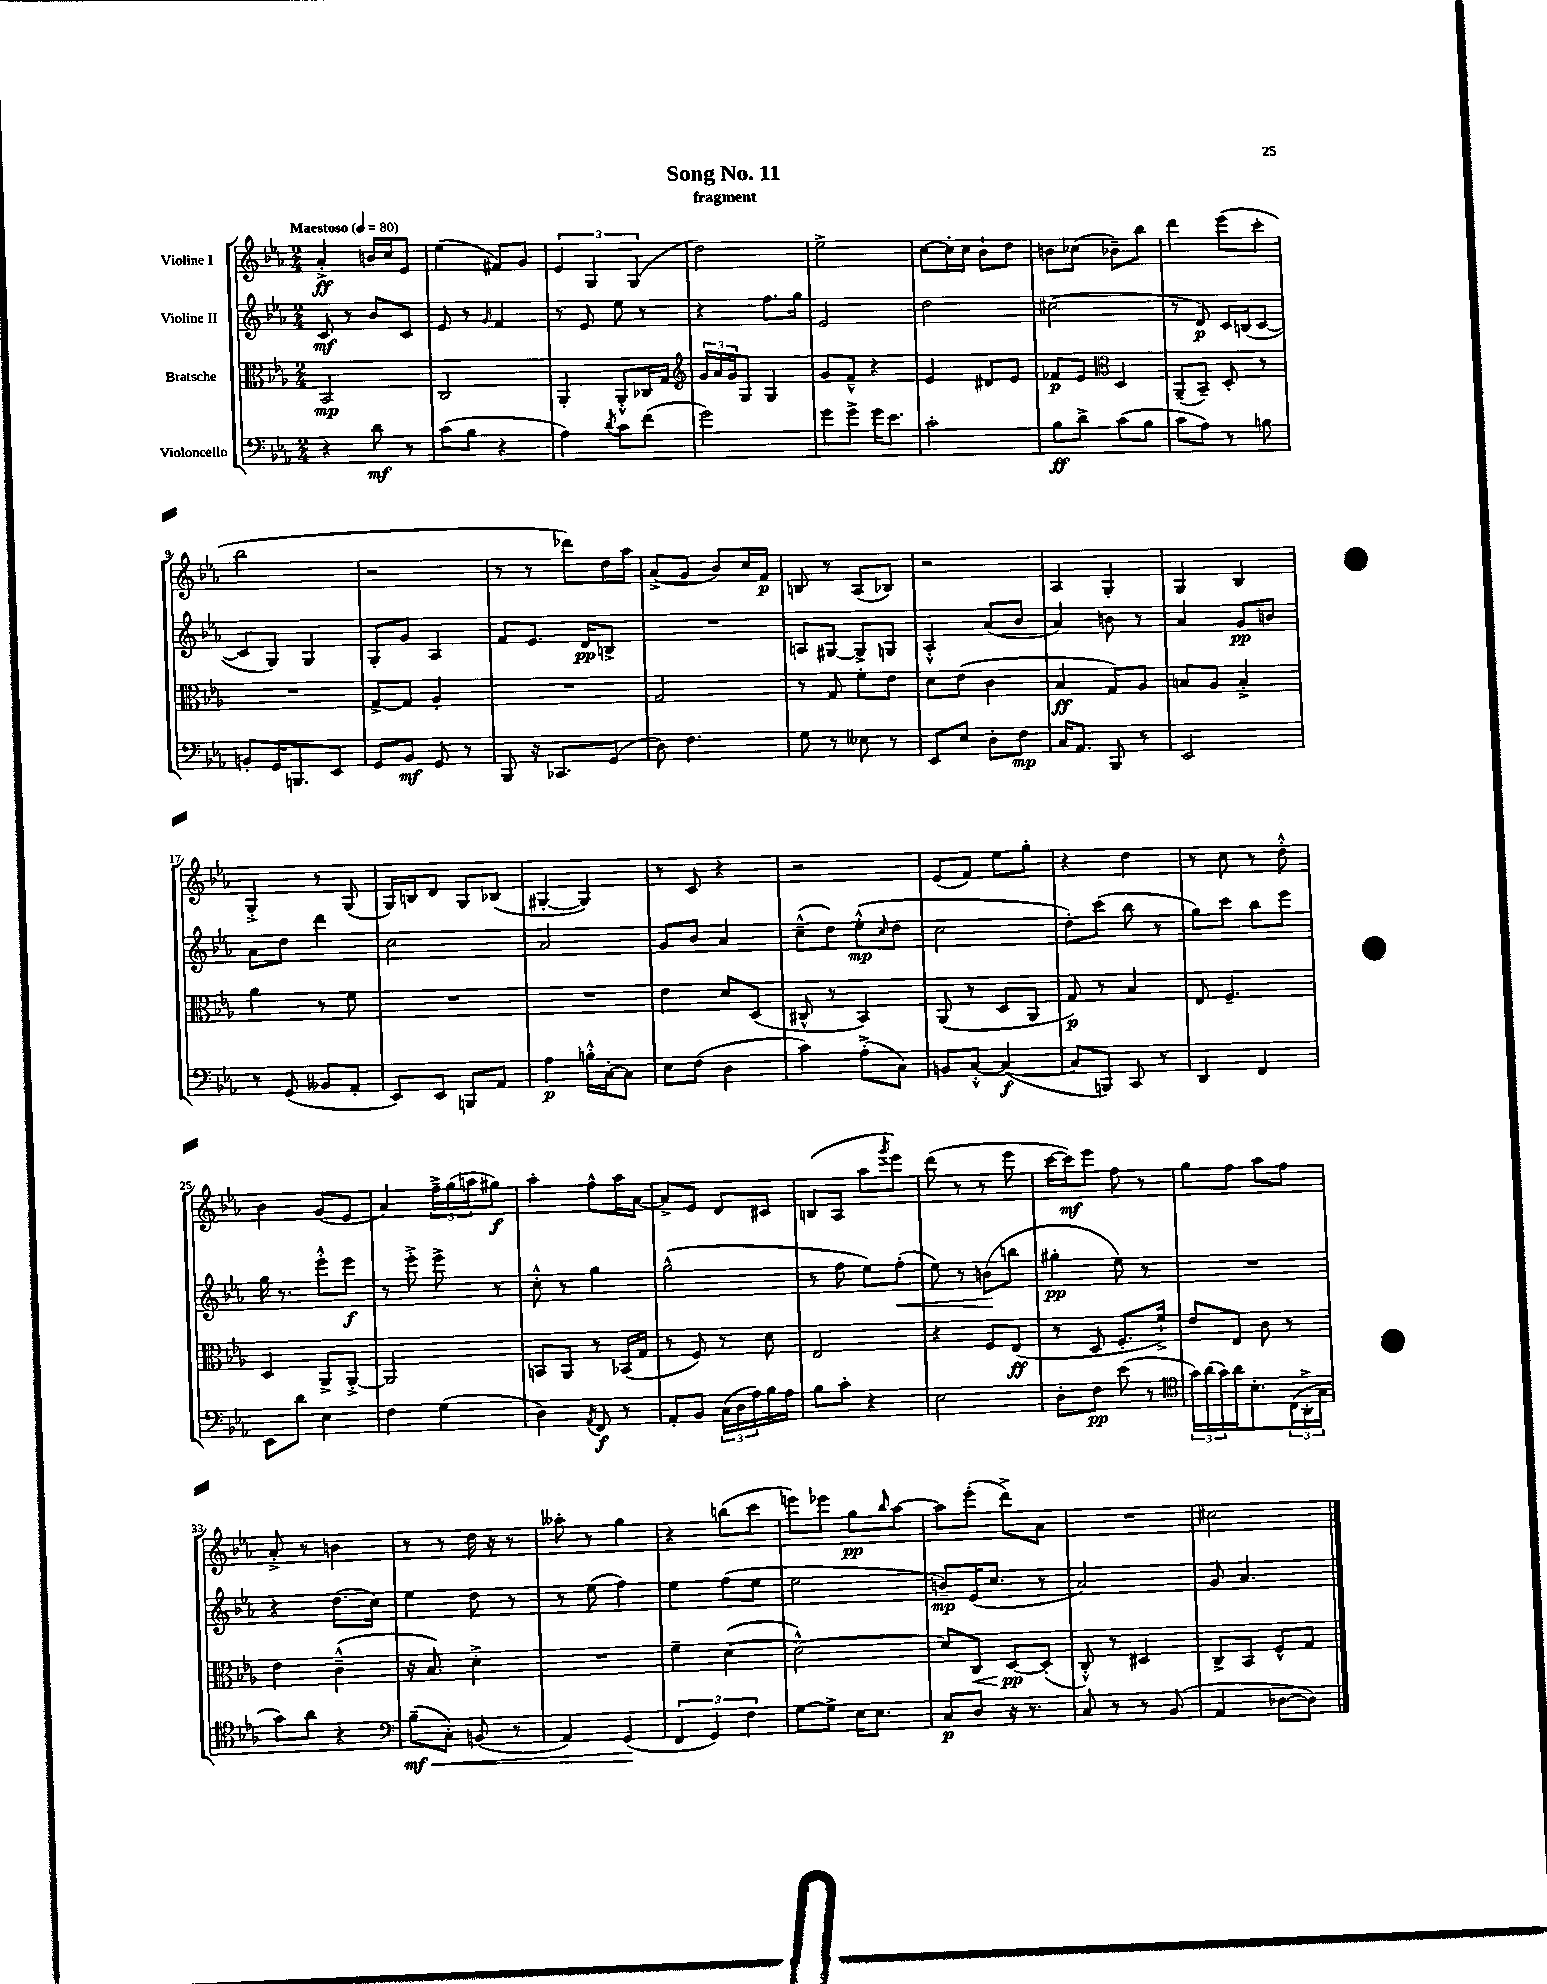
\header { title = "Song No. 11" subtitle = "fragment" }
<<
\new StaffGroup <<
\new Staff = "s0" \with { instrumentName = "Violine I" } {
    \clef treble \key ees \major \numericTimeSignature \time 2/4 \tempo "Maestoso" 4 = 80
    aes'4-.->\ff b'16 c''16 ees'8 |
    ees''4( fis'8) g'8 |
    \tuplet 3/2 { ees'4 g4 g4( } |
    d''2) |
    ees''2-> |
    c''8~ c''16-. c''16 bes'8-! d''8 |
    b'8 ces''8( bes'8--) bes''8 |
    d'''4 ees'''8( c'''8-. |
    bes''2 |
    r2 |
    r8 r8 des'''8) d''16 aes''16 |
    aes'8->( g'8 bes'8) c''16 f'16\p |
    b8 r8 aes8( bes8) |
    r2 |
    aes4 g4-. |
    g4 bes4 |
    g4-.-> r8 g8( |
    g16) b16 d'8 g8 bes8( |
    gis4~-. gis4) |
    r8 c'8 r4 |
    r2 |
    ees'8( f'8) ees''8 g''8-. |
    r4 d''4 |
    r8 c''8 r8 d''8-.-^ |
    bes'4 g'8( ees'8 |
    aes'4) \tuplet 3/2 { f''16---> g''16( a''16 } gis''8\f) |
    aes''4-. f''8-^ aes''16 aes'16~ |
    aes'8-> ees'8 d'8 cis'8 |
    b8( aes8 aes''8 \acciaccatura { g'''8 } ees'''8) |
    d'''8( r8 r8 ees'''8 |
    c'''16~ c'''16\mf) ees'''8 f''8 r8 |
    g''8 f''8 aes''8 f''8 |
    aes'8-.-> r8 b'4 |
    r8 r8 d''16 r16 r8 |
    aeses''8-. r8 g''4 |
    r4 b''8( c'''8 |
    e'''8) ees'''8 g''8\pp \grace { bes''16 } aes''8~ |
    aes''8 ees'''8-.( d'''8->) aes'8 |
    R2 |
    cis''2 \bar "|." |
}
\new Staff = "s1" \with { instrumentName = "Violine II" } {
    \clef treble \key ees \major \numericTimeSignature \time 2/4
    c'8\mf r8 bes'8 c'8 |
    ees'8 r8 \grace { g'16 } f'4 |
    r8 ees'8 ees''8 r8 |
    r4 f''8. g''16 |
    ees'2 |
    d''2 |
    cis''2( |
    r8 d'8\p) c'16 b16( c'8~ |
    c'8 g8) g4 |
    g8-. g'8 aes4 |
    f'8 ees'8. d'16\pp b8-> |
    R2 |
    a8 gis8~ gis8-> g8 |
    aes4-.-^ aes'8( bes'8 |
    aes'4) b'8 r8 |
    aes'4 g'8\pp b'8 |
    aes'8 d''8 d'''4 |
    c''2 |
    aes'2 |
    g'8 bes'8 aes'4 |
    c''8---^( d''8) ees''8-.-^\mp( \grace { c''16 } d''8 |
    c''2 |
    d''8-.) c'''8( bes''8 r8 |
    g''8) c'''8 bes''8 ees'''8 |
    g''16 r8. ees'''8-.-^ ees'''8\f |
    r8 ees'''8-.-> ees'''8-> r8 |
    c''8-.-^ r8 g''4 |
    g''2-^( |
    r8 f''8 ees''8) f''8-.\<( |
    ees''8) r8 b'8\!( b''8 |
    gis''4-.\pp ees''8) r8 |
    R2 |
    r4 d''8.( c''16) |
    ees''4 d''8 r8 |
    r8 ees''8( f''4) |
    ees''4 f''8( ees''8 |
    ees''2 |
    b'8--\mp) ees'16( c''8. r8 |
    aes'2) |
    g'8 aes'4. \bar "|." |
}
\new Staff = "s2" \with { instrumentName = "Bratsche" } {
    \clef alto \key ees \major \numericTimeSignature \time 2/4
    bes,2\mp |
    c2 |
    aes,4-. aes,8-.-^ ces16 g16 |
    \clef treble \tuplet 3/2 { g'16 aes'16 g'16 } g8 g4 |
    g'8 f'8---^ r4 |
    ees'4 dis'8 ees'8 |
    fes'8\p ees'8 \clef alto d4 |
    aes,8--( bes,8--) d8-. r8 |
    R2 |
    g8~-> g8 aes4-. |
    R2 |
    g2 |
    r8 g8 f'8-. ees'8 |
    d'8 ees'8( c'4 |
    bes4\ff g8) aes8 |
    b8 aes8 b4-.-> |
    aes'4 r8 f'8 |
    R2 |
    R2 |
    ees'4 d'8 d8( |
    cis8-^ r8 bes,4) |
    aes,8( r8 d8 aes,8 |
    g8\p) r8 bes4 |
    ees8 f4.-- |
    d4 aes,8-> aes,8~-.-> |
    aes,2 |
    b,8 aes,8 r8 bes,16( g16 |
    r8 f8) r8 d'8 |
    ees2 |
    r4 f8 ees8\ff( |
    r8 d8 f8.-. f'16-!->) |
    ees'8 ees8 c'8 r8 |
    ees'4 c'4---^( |
    r16 bes8.) d'4-.-> |
    R2 |
    f'4-- d'4~( |
    d'2~-^) |
    d'8 c8\< d8~\pp\! d8-.( |
    c8-.-^) r8 dis4 |
    c8-> bes,8 f8-^ g8 \bar "|." |
}
\new Staff = "s3" \with { instrumentName = "Violoncello" } {
    \clef bass \key ees \major \numericTimeSignature \time 2/4
    r4 d'8\mf r8 |
    c'8( bes8 r4 |
    aes4) \acciaccatura { d'8 } c'8 f'8( |
    g'2) |
    g'8 g'8-> g'16 ees'8. |
    c'2-. |
    bes8\ff d'8-> c'8( bes8 |
    c'8 aes8) r8 b8 |
    b,8-. g,16 b,,8. ees,8 |
    g,8 bes,8\mf g,8 r8 |
    bes,,8 r16 ces,8. g,8( |
    d8) f4. |
    g8 r8 eeses8 r8 |
    ees,8 ees8 d8-. f8\mp |
    c16 aes,8. bes,,8 r8 |
    ees,2 |
    r8 g,8( beses,8 aes,8-. |
    ees,8) ees,8 b,,8 aes,8 |
    aes4\p b16-.-^ c16~-. c8 |
    ees8 f8( d4 |
    c'4) aes8-.->( c8) |
    b,8 c8~-.-^ c4~\f( |
    c8 b,,8) c,8 r8 |
    d,4 f,4 |
    ees,8 d'8 ees4 |
    f4 g4( |
    d4) \acciaccatura { aes,8 } f,8\f r8 |
    aes,8-. bes,8 \tuplet 3/2 { c16( d16 aes16) } bes16 aes16 |
    bes8 c'8-. r4 |
    ees2 |
    d8-. f8\pp ees'8( r8 |
    \clef tenor \tuplet 3/2 { g'16) aes'16( g'16) } aes'16 bes8.-. \tuplet 3/2 { c16( aes,16-.-> g16 } |
    g'8) aes'8 r4 |
    \clef bass bes8--\mf\<( c8-.) b,8( r8 |
    aes,4) g,4\!( |
    \tuplet 3/2 { f,4 g,4) f4 } |
    g8~ g8-> ees16 ees8. |
    c8\p d8 r16 r8. |
    c8 r8 r8 bes,8( |
    aes,4 des8~ des8) \bar "|." |
}
>>
>>
